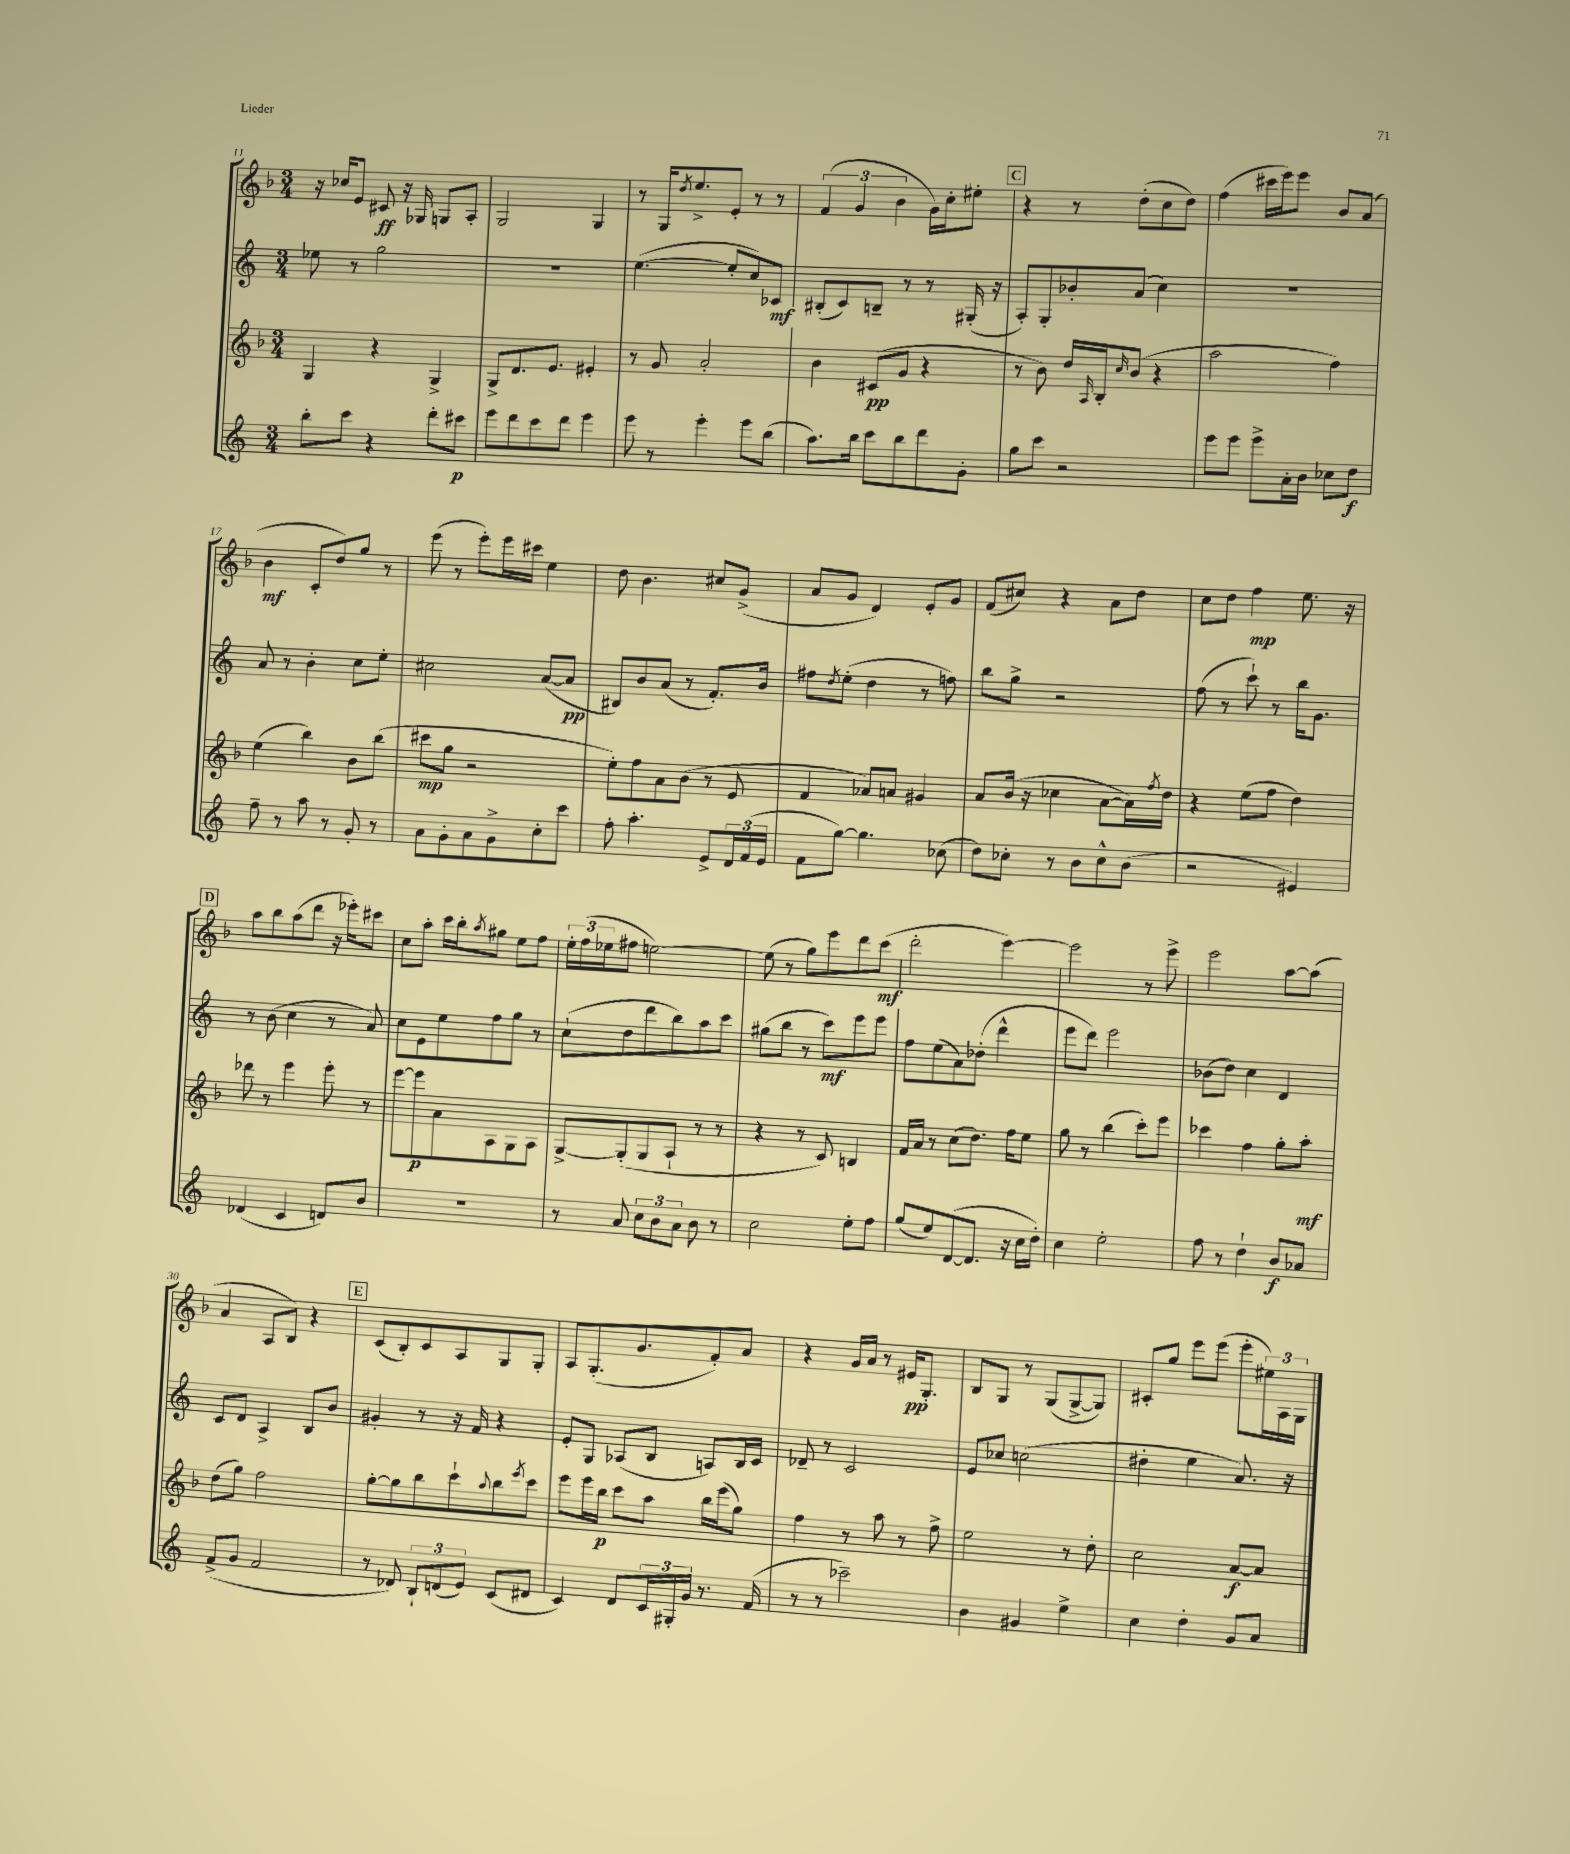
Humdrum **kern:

**kern	**kern	**kern	**kern
*staff4	*staff3	*staff2	*staff1
*clefG2	*clefG2	*clefG2	*clefG2
*k[]	*k[b-]	*k[]	*k[b-]
*M3/4	*M3/4	*M3/4	*M3/4
8bb'	4G	8ee-	16r
.	.	.	16cc-
8ccc	.	8r	8e
4r	4r	2gg	8c#
.	.	.	16r
.	.	.	16G-
8ddd'	4G^	.	8G
8ccc#	.	.	8A'
=	=	=	=
8eee	8G^	2.r	2G
8ddd	8.d	.	.
8ccc	.	.	.
.	8.e	.	.
8ddd	.	.	.
4eee	4e#'	.	4G
=	=	=	=
8eee	8r	([4.ee	8r
8r	8g	.	16G
.	.	.	8qdd
.	.	.	8.ee^
4eee'	2a'	.	.
.	.	8ee']	8e'
8eee	.	8cc)	8r
(8bb	.	8c-	8r
=	=	=	=
8.aa)	4b-	(8B#'	(6f
.	.	8c)	.
.	.	.	6g
16bb	.	.	.
8ccc	(8c#	8B~	.
.	.	.	6b-
8bb	8g	8r	.
8ddd	4r	8r	16g)
.	.	.	16cc'
8g'	.	(16G#'	8ee#'
.	.	16r	.
=	=	=	=
8gg	8r	8A')	4r
8ccc	8b-)	8G'	.
2r	16dd	8b-'	8r
.	16qqA	.	.
.	16B-'	.	.
.	16qqcc	.	.
.	(8b-	(8a	(8dd'
.	4r	4cc)	8cc
.	.	.	8dd)
=	=	=	=
8eee	2aa	2.r	(4ff
8eee	.	.	.
8eee^	.	.	16ccc#
.	.	.	16eee)
16a'	.	.	8eee
16b	.	.	.
8cc-	4ff)	.	8b-
8dd	.	.	(8a
=	=	=	=
8ff~	(4ee	8a	4b-
8r	.	8r	.
8aa	4bb-)	4b'	8c'
8r	.	.	8dd)
8g'	8b-	8cc	8gg
8r	(8bb-	8ee'	8r
=	=	=	=
8a	8ccc#	2cc#	(8eee
8g'	8gg	.	8r
8a	2r	.	8eee')
8g^	.	.	16eee
.	.	.	16ccc#
8cc'	.	([8a	4ee
8ccc	.	8a]	.
=	=	=	=
8ff'	8ee')	8B#)	8dd
4.aa'	8ff	8b	4.b-
.	8a	(8a	.
.	(8b-	8r	.
8e^	8r	8.f')	8cc#
24d	8e	.	(8g^
(24f	.	.	.
.	.	16b	.
24e	.	.	.
=	=	=	=
8f	4f	8ff#	8a
.	.	8qdd	.
[8gg)	.	(8ee'	8g
4.gg]	8a-)	4dd	4d)
.	8a	.	.
.	4g#	8r	8e'
(8cc-	.	8ff)	8g
=	=	=	=
8dd)	8a	8bb	(8f
8cc-'	(16b-	8gg^	8cc#)
.	16r	.	.
8r	4cc-	2r	4r
8b	.	.	.
8cc-^^	[8a	.	8a
(8b	16a])	.	8dd
.	8qff	.	.
.	16dd	.	.
=	=	=	=
2r	4r	(8ff	8cc
.	.	8r	8dd
.	(8ee	8ccc`)	4ff
.	8ff	8r	.
4e#)	4dd)	16bb	8.ee
.	.	8.g	.
.	.	.	16r
=	=	=	=
(4d-	8ddd-	8r	8aa
.	8r	(8b	8bb-
4c	4eee	4cc	(8aa
.	.	.	8ddd
8d)	8eee'	8r	16r
.	.	.	16eee-')
8b	8r	8a)	8ccc#
=	=	=	=
2.r	[8eee	8cc	8cc
.	8eee]	8e	8aa'
.	8a	8ee	16ccc
.	.	.	16bb-'
.	.	.	8qaa
.	8A	8ff	8gg#
.	8G	8gg	8ee
.	8A	8r	8ff
=	=	=	=
8r	[8G^	(8cc`	24ee'
.	.	.	(24ff
.	.	.	24ee-
8a	(8G']	8dd	8ff#
12cc	8G	8ddd	[2ee)
12b	.	.	.
.	8A`	8bb)	.
12a	.	.	.
8b	8r	8aa	.
8r	8r	8ccc	.
=	=	=	=
2cc	4r	(8gg#	(8ee]
.	.	8bb	8r
.	8r	8r	8gg)
.	8c)	8ccc)	8eee
8ee'	4B	8eee	8ddd
8ff	.	8eee	(8ccc
=	=	=	=
(8gg	16f	8ff	2ddd'
.	16a	.	.
8ee)	8r	(8ee	.
([8d	(8cc	8a)	.
8.d]	8.dd)	(8dd-'	.
.	.	4ddd^^	[4eee)
16r	16ff	.	.
16cc	8ee	.	.
16dd')	.	.	.
=	=	=	=
4cc	8gg	8eee	2eee]
.	8r	8ddd)	.
2ee'	(4bb-	2eee	.
.	8ccc')	.	8r
.	8eee	.	8eee^
=	=	=	=
8ff	4ccc-	(8b-	2eee
8r	.	8dd)	.
4dd`	4ff	4cc	.
8b	8gg'	4d	[8aa
8a-	8aa'	.	(8aa]
=	=	=	=
(8f^	(8dd	8c	4a
8g	8gg)	8d	.
2f	2ff	4A^	8A
.	.	.	8B-)
.	.	8B	4r
.	.	8b	.
=	=	=	=
8r	[8gg'	4g#'	(8c
8d-)	8gg]	.	8B-')
12B`	8bb-	8r	8c
(12d	.	.	.
.	8ccc`	16r	8A
12e)	.	.	.
.	.	16f	.
.	8qqaa	.	.
(8c	8bb-	4r	8G
.	8qeee	.	.
8d#	8ccc	.	8G'
=	=	=	=
4c)	8eee	8e'	8A
.	16eee	8G	(8.G'
.	16bb-	.	.
8d	8ccc	(8A-	.
.	.	.	8.g
24c	8aa	8B	.
24G#'	.	.	.
24g	.	.	.
8.r	16bb-	8A)	8f')
.	(16eee	.	.
.	8gg)	16B	8a
(16f	.	16c	.
=	=	=	=
8r	4ff	8d-~	4r
8r	.	8r	.
2ccc-~)	8r	2c	16g
.	.	.	16a
.	8aa	.	8r
.	8r	.	16e#
.	.	.	8.G'
.	8ff^	.	.
=	=	=	=
4b	2ee	8e	8B-
.	.	8cc-	8G
4g#	.	(2cc	8r
.	.	.	(8G
4ee^	8r	.	[8G^
.	8dd'	.	8G])
=	=	=	=
4cc	2cc	4dd#'	8c#'
.	.	.	8gg
4dd'	.	4ee	8eee
.	.	.	(8eee
8g	[8a	8.a)	8eee'
8a	8a]	.	24ee#)
.	.	.	24A
.	.	16r	.
.	.	.	24G
==	==	==	==
*-	*-	*-	*-
